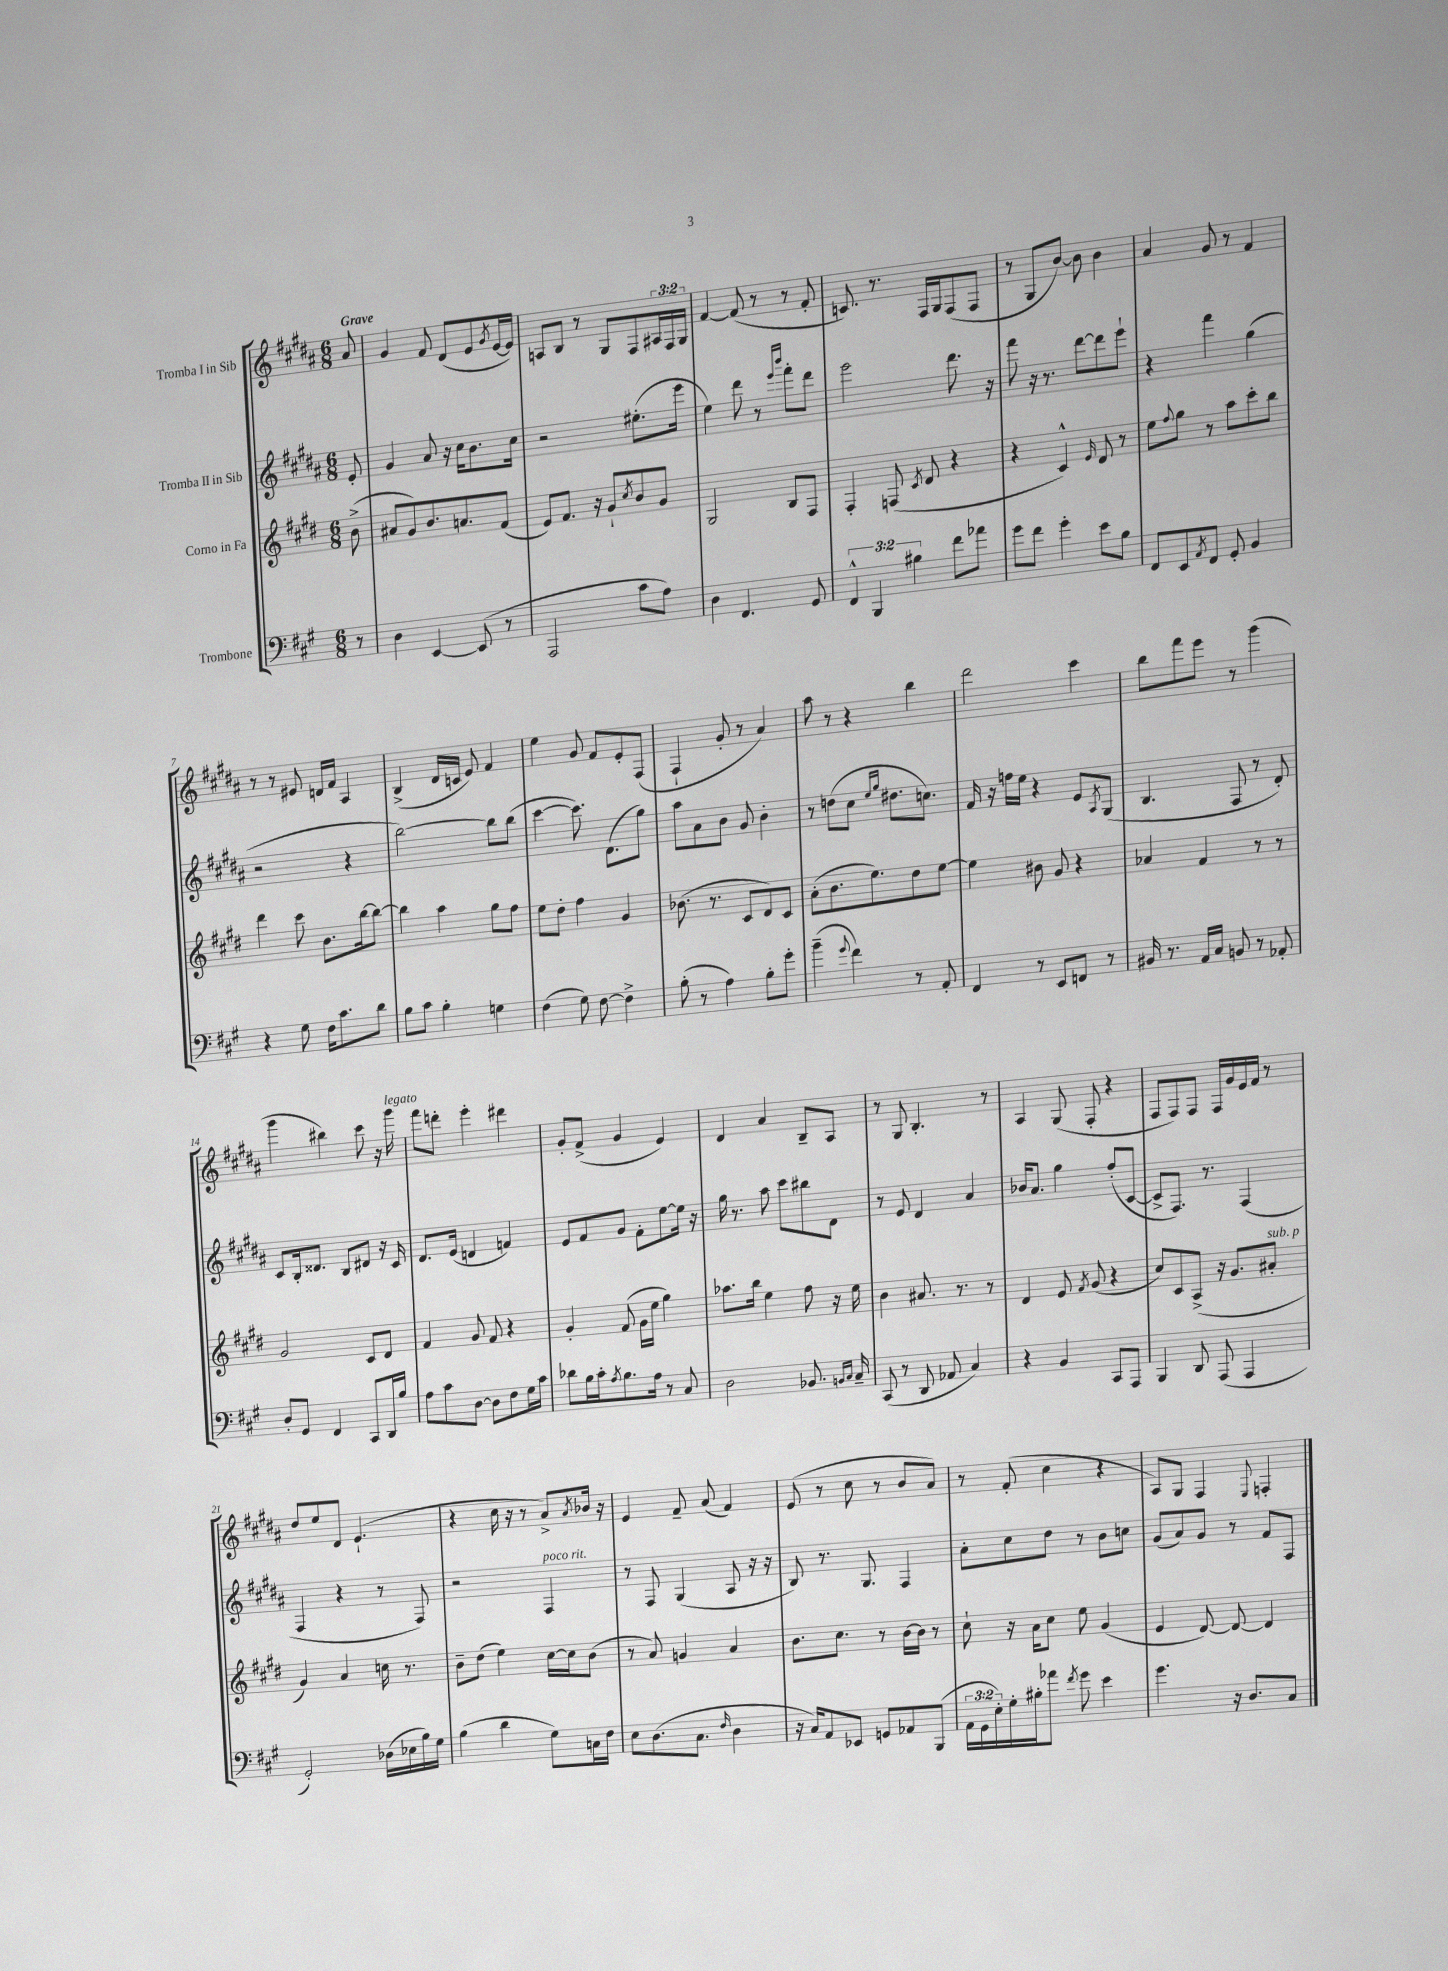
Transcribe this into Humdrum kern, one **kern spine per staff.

**kern	**kern	**kern	**kern
*staff4	*staff3	*staff2	*staff1
*clefF4	*clefG2	*clefG2	*clefG2
*k[f#c#g#]	*k[f#c#g#d#]	*k[f#c#g#d#a#]	*k[f#c#g#d#a#]
*M6/8	*M6/8	*M6/8	*M6/8
8r	(8b^	8e'	8a#
=	=	=	=
4D	8a#	4g#	4g#
.	8g#)	.	.
[4EE	8.b	8a#	8f#
.	.	16r	(8d#
.	8.a	16cc#	.
(8EE]	.	8.b	8e
.	.	.	8qg#
8r	(8f#	.	[16e
.	.	16cc#	16e])
=	=	=	=
2AAA	8e)	2r	8A
.	8.f#	.	8B
.	.	.	8r
.	16r	.	.
.	8g#`	.	8G#
.	8qcc#	.	.
8c#	8b	(8.ee#'	8F#
8A)	8g#	.	24A#
.	.	.	24F#
.	.	16eee	.
.	.	.	24G#
=	=	=	=
4D	2G#	4ee)	[4f#
4.FF#	.	8ddd#	(8f#]
.	.	8r	8r
.	.	16qqeee	.
.	.	16qqbbb	.
.	8B	8fff#'	8r
8GG#	8F#	8ddd#	8f#'
=	=	=	=
6FF#^^	4F#'	2eee	8.c)
6BBB	.	.	.
.	.	.	8.r
.	(8F	.	.
6B#	.	.	.
.	8qc#	.	.
.	8d#	.	16F#
.	.	.	16G#
8f#	4r	8.ddd#	(8F#
8a-	.	.	8F#
.	.	16r	.
=	=	=	=
8g#	4r	8fff#	8r
8f#	.	16r	8G#
.	.	8.r	.
4g#'	4c#^^)	.	[8b)
.	.	[8ddd#	8b]
.	16qqe	.	.
8e	8d#	8ddd#]	4b
8B	8r	8eee`	.
=	=	=	=
8FF#	8ee	4r	4a#
.	8qqff#	.	.
8EE	8gg#	.	.
8qAA	.	.	.
8FF#	8r	4fff#	8g#
8GG#'	8aa	.	8r
4BB	8ccc#'	(4gg#	4f#
.	8bb	.	.
=	=	=	=
4r	4ddd#	2r	8r
.	.	.	8r
8G#	8ccc#	.	8e#
16F#	8.b	.	16d
8.c#	.	.	16f#
.	.	4r	4A#
.	[16bb	.	.
8d	8bb_	.	.
=	=	=	=
8B	4bb]	[2bb)	(4B^
8c#	.	.	.
4B'	4aa	.	16d#
.	.	.	16c
.	.	.	8e)
4G	8gg#	8bb]	4f#
.	8ff#	(8bb	.
=	=	=	=
(4F#	8ee	[4ccc#	4ee
.	8dd#'	.	.
8G#)	4ff#	8.ccc#])	8g#
[8F#	.	.	8f#
.	.	(8.d#	.
4F#^]	4g#	.	8e'
.	.	8gg#)	(8F#
=	=	=	=
(8B'	(8.b-	8aa#	4F#`
8r	.	8a#	.
.	8.r	.	.
4A)	.	8b	8g#'
.	8c#	8g#	8r
8B'	8d#)	4b'	4a#)
8g#'	8c#	.	.
=	=	=	=
(4b~	(8a'	8r	8aa#
.	8.b	(8dd	8r
8qqg#	.	.	.
4f#)	.	8cc#	4r
.	8.ee)	.	.
.	.	16qqee	.
.	.	16qqgg#	.
.	.	8.dd#	.
8r	8dd#	.	4bb
.	.	8.cc)	.
8AA'	[8ee	.	.
=	=	=	=
4FF#	4ee]	16f#	2ddd#
.	.	16r	.
.	.	16ff	.
.	.	16ee	.
8r	8b#	4r	.
8EE	8g#	.	.
8FF	4r	8e	4ccc#
.	.	8qA#	.
8r	.	(8G#	.
=	=	=	=
16BB#	4a-	4.B	8bb
8.r	.	.	.
.	.	.	8fff#
16AA	4f#	.	8eee
16C#	.	.	.
8BB	.	8F#	8r
8r	8r	8r	(4ggg#
8AA-'	8r	8d#')	.
=	=	=	=
8D'	2g#	8c#	4ggg#
8GG#	.	16B'	.
.	.	8.d##	.
4FF#	.	.	4bb#)
.	.	8B	.
8CC#	8c#	8d#	8ccc#
16DD	8d#	16r	16r
16B	.	16c#	16ggg#
=	=	=	=
8A	4f#	8.d#	8fff#
8c#	.	.	8ddd'
.	.	(16e	.
[8D	8g#	4d	4eee'
8D]	8f#	.	.
8F#	4r	4f)	4ddd#
16G#	.	.	.
16c#	.	.	.
=	=	=	=
8d-	4g#'	8e	8g#'
16B	.	8f#	(8f#^
16c#'	.	.	.
8qA	.	.	.
8.B	(8f#	8g#	4g#
.	16g#	8f#'	.
16A	16ee	.	.
8r	4gg#)	[8ee	4e)
8C#	.	16ee]	.
.	.	16r	.
=	=	=	=
2D	8.aa-	16gg#	4d#
.	.	8.r	.
.	16bb	.	.
.	4ee	8aa#	4a#
.	.	8ccc#	.
8.BB-	8ff#	8bb#	8B~
.	16r	8d#	8A#
16qqBB	.	.	.
16qqC#	.	.	.
16C#~	16ee	.	.
=	=	=	=
(8CC#	4b	8r	8r
8r	.	8e	8G#
8DD	8.a#	4d#	4.B'
8AA-	.	.	.
.	8.r	.	.
4C#)	.	4a#	.
.	8r	.	8r
=	=	=	=
4r	4d#	16b-	4A#
.	.	8.a#	.
4BB	8e	4gg#	(8G#
.	8qf#	.	.
.	(8g#	.	8F#'
8CC#	4r	(8ff#'	4r
8AAA	.	[8c#	.
=	=	=	=
4BBB	8cc#)	8c#^]	8F#
.	8c#	8.F#)	8F#)
8DD	(8A^	.	8F#
.	.	8.r	.
(8AAA	16r	.	16F#
.	8.g#	.	16g#
4AAA	.	(4F#	16e
.	.	.	16f#
.	8a#'	.	8r
=	=	=	=
2GG#')	4g#)	4F#	8dd#
.	.	.	8ee
.	4a	4r	8d#
.	.	.	(4.e`
(16D-	16cc	8r	.
16E-	8.r	.	.
16B)	.	8F#)	.
16G#	.	.	.
=	=	=	=
(4B	8b~	2r	4r
.	(8dd#	.	.
4d	4ee)	.	16cc#
.	.	.	16r
.	.	.	8r
8G#)	[16cc#	4F#	8a#^)
.	16cc#]	.	.
.	.	.	8qa#
16C	(8b	.	16b-
16F#	.	.	16r
=	=	=	=
8E	8r	8r	4e
(8.D	8a)	8F#	.
.	4g	(4G#	8f#~
8.C#	.	.	.
.	.	.	(8a#
16qqF#	.	.	.
4D	4a	8A#	4f#)
.	.	16r	.
.	.	16r	.
=	=	=	=
16r	8.b	8B)	(8e
16C#)	.	.	.
8AA	.	8.r	8r
.	8.cc#	.	.
8EE-	.	.	8cc#
.	.	8.G#	.
8GG	8r	.	8r
8AA-	[16b	4F#	8b
.	16b]	.	.
(8BBB	8r	.	8a#)
=	=	=	=
24AA	8cc#`	8a#'	8r
24GG#	.	.	.
24E')	.	.	.
16G#'	16r	8cc#	(8f#'
16B#'	16a	.	.
8a-	8cc#	8dd#	4cc#
8qf#	.	.	.
8g#	8ee	8r	.
4e	(4g#	8b	4r
.	.	8cc	.
=	=	=	=
4.g#	4e	(8g#	8A#)
.	.	8a#)	8G#
.	[8d#)	8g#	4F#
16r	8d#_	8r	.
8.D	.	.	.
.	.	.	8qqE
.	4d#]	8f#	4F'
8C#	.	8F#	.
==	==	==	==
*-	*-	*-	*-
